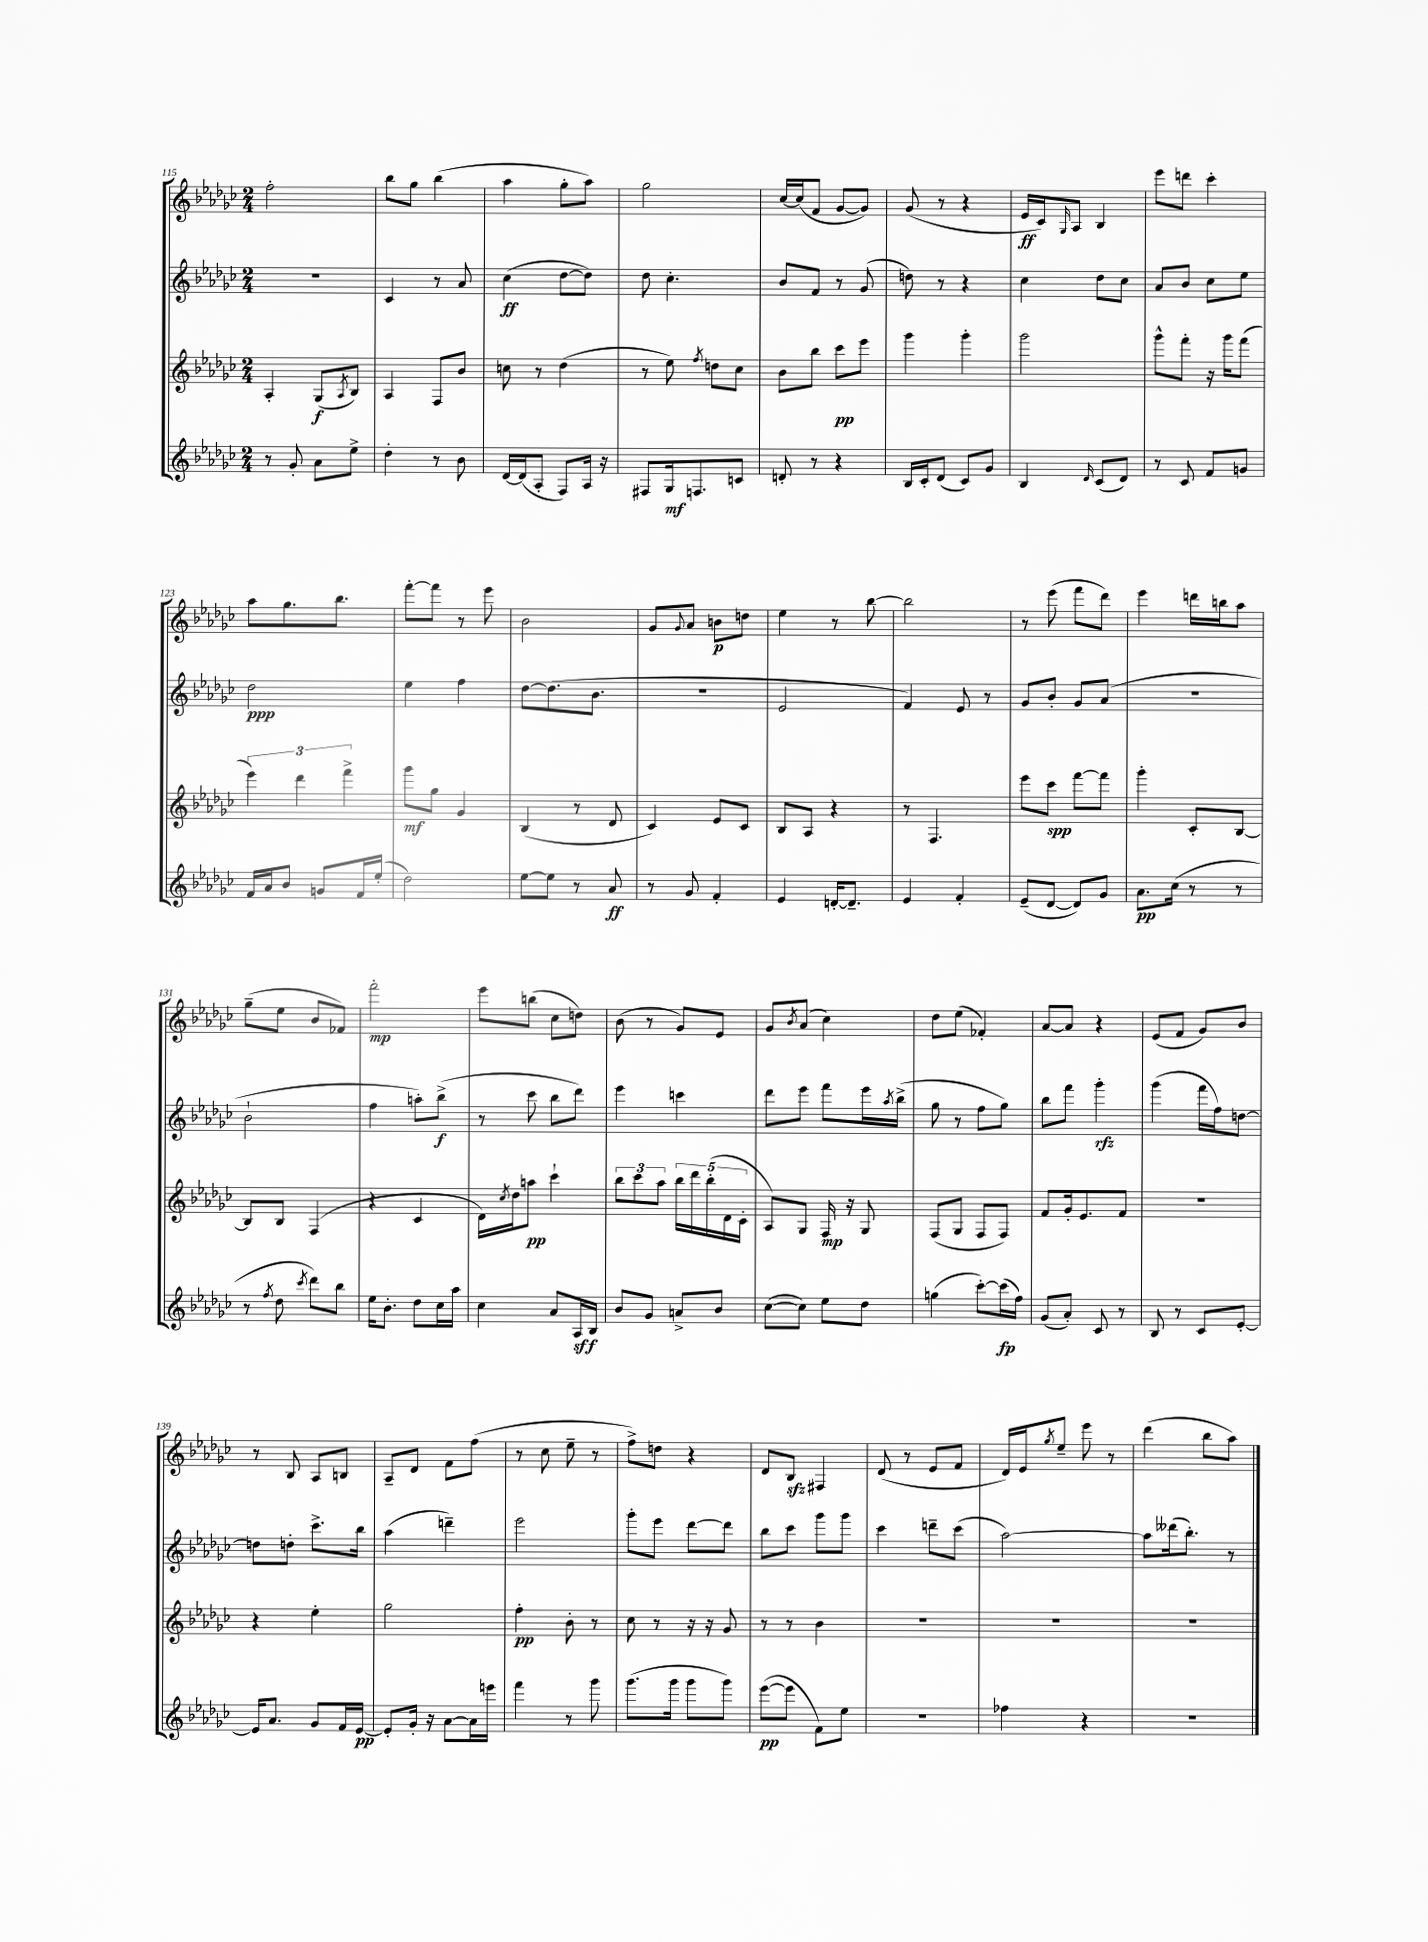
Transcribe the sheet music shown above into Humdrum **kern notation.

**kern	**dynam	**kern	**dynam	**kern	**dynam	**kern	**dynam
*part4	*part4	*part3	*part3	*part2	*part2	*part1	*part1
*staff4	*staff4	*staff3	*staff3	*staff2	*staff2	*staff1	*staff1
*clefG2	*	*clefG2	*	*clefG2	*	*clefG2	*
*k[b-e-a-d-g-c-]	*	*k[b-e-a-d-g-c-]	*	*k[b-e-a-d-g-c-]	*	*k[b-e-a-d-g-c-]	*
*M2/4	*	*M2/4	*	*M2/4	*	*M2/4	*
=115	=115	=115	=115	=115	=115	=115	=115
8r	.	4A-'/	.	2r	.	2ff'\	.
8g-'/	.	.	.	.	.	.	.
8a-\L	.	(8G-/L	f	.	.	.	.
.	.	8qA-/	.	.	.	.	.
8ee-^\J	.	8B-/J)	.	.	.	.	.
=116	=116	=116	=116	=116	=116	=116	=116
4dd-'\	.	4A-/	.	4c-/	.	8bb-\L	.
.	.	.	.	.	.	8gg-\J	.
8r	.	8F/L	.	8r	.	(4bb-\	.
8b-\	.	8b-/J	.	8a-/	.	.	.
=117	=117	=117	=117	=117	=117	=117	=117
[16d-/LL	.	8ccn\	.	(4cc-\	ff	4aa-\	.
(16d-/J]	.	.	.	.	.	.	.
8A-'/J	.	8r	.	.	.	.	.
8F/L)	.	(4dd-\	.	[8dd-\L	.	8gg-'\L	.
16A-/Jk	.	.	.	8dd-\J])	.	8aa-\J)	.
16r	.	.	.	.	.	.	.
=118	=118	=118	=118	=118	=118	=118	=118
8F#X/L	.	8r	.	8dd-\	.	2gg-\	.
16G-/k	mf	8ee-\)	.	4.cc-'\	.	.	.
8.Fn/	.	.	.	.	.	.	.
.	.	8qff/	.	.	.	.	.
.	.	8ddn\L	.	.	.	.	.
8cn/J	.	8cc-\J	.	.	.	.	.
=119	=119	=119	=119	=119	=119	=119	=119
8dn'/	.	8b-\L	.	8b-/L	.	[16cc-/LL	.
.	.	.	.	.	.	(16cc-/J]	.
8r	.	8bb-\J	.	8f/J	.	8f/J	.
4r	.	8ccc-\L	pp	8r	.	[8g-/L	.
.	.	8eee-\J	.	(8g-/	.	8g-/J])	.
=120	=120	=120	=120	=120	=120	=120	=120
16B-/LL	.	4ggg-\	.	8ddn\)	.	(8g-/	.
16c-'/J	.	.	.	.	.	.	.
(8d-/J	.	.	.	8r	.	8r	.
8c-/L)	.	4ggg-'\	.	4r	.	4r	.
8g-/J	.	.	.	.	.	.	.
=121	=121	=121	=121	=121	=121	=121	=121
4B-/	.	2ggg-\	.	4cc-\	.	16e-/LL	ff
.	.	.	.	.	.	16c-/J)	.
.	.	.	.	.	.	16qqG-/	.
.	.	.	.	.	.	8A-/J	.
16qqd-/	.	.	.	.	.	.	.
(8c-/L	.	.	.	8dd-\L	.	4B-/	.
8d-/J)	.	.	.	8cc-\J	.	.	.
=122	=122	=122	=122	=122	=122	=122	=122
8r	.	8ggg-^^\L	.	8a-/L	.	8eee-\L	.
8c-/	.	8fff'\J	.	8b-/J	.	8dddn\J	.
8f/L	.	16r	.	8cc-\L	.	4ccc-'\	.
.	.	16ggg-\KL	.	.	.	.	.
8gn/J	.	(8fff\J	.	8ee-\J	.	.	.
!!LO:LB:g=z
=123	=123	=123	=123	=123	=123	=123	=123
16f/LL	.	6eee-\)	.	2dd-\	ppp	8aa-\L	.
16a-/J	.	.	.	.	.	.	.
8b-/J	.	.	.	.	.	8.gg-\	.
.	.	6ddd-\	.	.	.	.	.
8gn/L	.	.	.	.	.	.	.
.	.	.	.	.	.	8.bb-\J	.
.	.	6fff^\	.	.	.	.	.
16f/L	.	.	.	.	.	.	.
(16ee-'/JJ	.	.	.	.	.	.	.
=124	=124	=124	=124	=124	=124	=124	=124
2dd-\)	.	8ggg-\L	mf	4ee-\	.	[8fff'\L	.
.	.	8gg-\J	.	.	.	8fff\J]	.
.	.	4g-/	.	4ff\	.	8r	.
.	.	.	.	.	.	8eee-\	.
=125	=125	=125	=125	=125	=125	=125	=125
[8ee-\L	.	(4B-/	.	[8dd-\L	.	2b-\	.
8ee-\J]	.	.	.	(8.dd-\]	.	.	.
8r	.	8r	.	.	.	.	.
.	.	.	.	8.b-\J	.	.	.
8a-/	ff	8d-/	.	.	.	.	.
=126	=126	=126	=126	=126	=126	=126	=126
8r	.	4c-/)	.	2r	.	8g-/L	.
.	.	.	.	.	.	8qqg-/	.
8g-/	.	.	.	.	.	8a-/J	.
4f'/	.	8e-/L	.	.	.	8bn\L	p
.	.	8c-/J	.	.	.	8ddn\J	.
=127	=127	=127	=127	=127	=127	=127	=127
4e-/	.	8B-/L	.	2e-/	.	4ee-\	.
.	.	8A-/J	.	.	.	.	.
[16dn'/KL	.	4r	.	.	.	8r	.
8.d~/J]	.	.	.	.	.	.	.
.	.	.	.	.	.	[8bb-\	.
=128	=128	=128	=128	=128	=128	=128	=128
4e-/	.	8r	.	4f/)	.	2bb-\]	.
.	.	4.F/	.	.	.	.	.
4f'/	.	.	.	8e-/	.	.	.
.	.	.	.	8r	.	.	.
=129	=129	=129	=129	=129	=129	=129	=129
(8e-~/L	.	8eee-\L	.	8g-/L	.	8r	.
[8d-/J	.	8ccc-\J	spp	8b-'/J	.	(8eee-\	.
8d-/L])	.	[8fff\L	.	8g-/L	.	8fff\L	.
8g-/J	.	8fff\J]	.	(8a-/J	.	8ddd-\J)	.
=130	=130	=130	=130	=130	=130	=130	=130
8.a-\L	pp	4ggg-'\	.	2r	.	4eee-\	.
(16cc-\Jk	.	.	.	.	.	.	.
8r	.	8c-'/L	.	.	.	16dddn\LL	.
.	.	.	.	.	.	16bbn\J	.
8r	.	[8B-/J	.	.	.	8aa-\J	.
!!LO:LB:g=z
=131	=131	=131	=131	=131	=131	=131	=131
8r	.	8B-/L]	.	2b-`\	.	(8gg-~\L	.
8qff/	.	.	.	.	.	.	.
8dd-\	.	8B-/J	.	.	.	8ee-\J	.
8qccc-/	.	.	.	.	.	.	.
8ddd-\L)	.	(4F/	.	.	.	8b-/L	.
8bb-\J	.	.	.	.	.	8f-X/J)	.
=132	=132	=132	=132	=132	=132	=132	=132
16ee-\KL	.	4r	.	4ff\	.	2fff'\	mp
8.b-'\J	.	.	.	.	.	.	.
8dd-\L	.	4c-/	.	8aan'\L)	.	.	.
16cc-\L	.	.	.	(8bb-^\J	f	.	.
16aa-\JJ	.	.	.	.	.	.	.
=133	=133	=133	=133	=133	=133	=133	=133
4cc-\	.	16d-\LL)	.	8r	.	8eee-\L	.
.	.	8qcc-/	.	.	.	.	.
.	.	16dd-\J	.	.	.	.	.
.	.	8aan\J	pp	8ccc-\	.	(8bbn\J	.
8a-/L	.	4ccc-`\	.	8bb-\L	.	8cc-\L	.
16A-/L	sff	.	.	8ddd-\J)	.	8ddn\J)	.
16B-/JJ	.	.	.	.	.	.	.
=134	=134	=134	=134	=134	=134	=134	=134
8b-/L	.	12bb-\L	.	4eee-\	.	(8b-\	.
.	.	12ccc-\	.	.	.	.	.
8g-/J	.	.	.	.	.	8r	.
.	.	12aa-\J	.	.	.	.	.
8an^/L	.	20bb-\LL	.	4cccn\	.	8g-/L)	.
.	.	20ddd-\	.	.	.	.	.
.	.	(20bb-'\	.	.	.	.	.
8b-/J	.	.	.	.	.	8e-/J	.
.	.	20d-\	.	.	.	.	.
.	.	20c-'\JJ	.	.	.	.	.
=135	=135	=135	=135	=135	=135	=135	=135
([8cc-\L	.	8A-/L)	.	8ddd-\L	.	8g-/L	.
.	.	.	.	.	.	8qb-/	.
8cc-\J])	.	8G-/J	.	8eee-\J	.	(8a-/J	.
8ee-\L	.	16F/	mp	8fff\L	.	4cc-\)	.
.	.	16r	.	.	.	.	.
8dd-\J	.	8G-/	.	16eee-\L	.	.	.
.	.	.	.	8qaa-/	.	.	.
.	.	.	.	(16bb-^\JJ	.	.	.
=136	=136	=136	=136	=136	=136	=136	=136
(4ggn\	.	(8F/L	.	8gg-\	.	8dd-\L	.
.	.	8G-/J	.	8r	.	(8ee-\J	.
[8ccc-'\L)	.	8F/L	.	8ff\L	.	4f-X'/)	.
(16ccc-\L]	fp	8F/J)	.	8gg-\J)	.	.	.
16ff\JJ)	.	.	.	.	.	.	.
=137	=137	=137	=137	=137	=137	=137	=137
(8g-/L	.	8f/L	.	8bb-\L	.	[8a-/L	.
8a-'/J)	.	16g-'/k	.	8fff\J	.	8a-/J]	.
.	.	8.e-/	.	.	.	.	.
8c-/	.	.	.	4ggg-'\	rfz	4r	.
8r	.	8f/J	.	.	.	.	.
=138	=138	=138	=138	=138	=138	=138	=138
8B-/	.	2r	.	(4ggg-\	.	(8e-/L	.
8r	.	.	.	.	.	8f/J	.
8c-/L	.	.	.	16fff\LL	.	8g-/L)	.
.	.	.	.	16ff\J)	.	.	.
[8e-'/J	.	.	.	[8ddn\J	.	8b-/J	.
!!LO:LB:g=z
=139	=139	=139	=139	=139	=139	=139	=139
16e-/KL]	.	4r	.	8ddn\L]	.	8r	.
8.a-/J	.	.	.	.	.	.	.
.	.	.	.	8ddn'\J	.	8B-/	.
8g-/L	.	4ee-'\	.	8.ccc-^\L	.	8A-/L	.
16f/L	.	.	.	.	.	8Bn/J	.
[16e-/JJ	pp	.	.	16bb-\Jk	.	.	.
=140	=140	=140	=140	=140	=140	=140	=140
8e-'/L]	.	2gg-\	.	(4aa-\	.	8A-~/L	.
16g-'/Jk	.	.	.	.	.	8d-/J	.
16r	.	.	.	.	.	.	.
[8a-\L	.	.	.	4dddn~\)	.	8f\L	.
16a-\L]	.	.	.	.	.	(8ff\J	.
16eeen\JJ	.	.	.	.	.	.	.
=141	=141	=141	=141	=141	=141	=141	=141
4fff\	.	4ff'\	pp	2eee-\	.	8r	.
.	.	.	.	.	.	8cc-\	.
8r	.	8b-'\	.	.	.	8ee-~\	.
8ggg-\	.	8r	.	.	.	8r	.
=142	=142	=142	=142	=142	=142	=142	=142
(8.ggg-\L	.	8cc-\	.	8ggg-'\L	.	8ff^\L)	.
.	.	8r	.	8eee-\J	.	8ddn\J	.
16ggg-\Jk	.	.	.	.	.	.	.
8ggg-\L	.	16r	.	[8ddd-\L	.	4r	.
.	.	16r	.	.	.	.	.
8ggg-\J)	.	8g-/	.	8ddd-\J]	.	.	.
=143	=143	=143	=143	=143	=143	=143	=143
([8eee-\L	pp	8r	.	8bb-\L	.	8d-/L	.
8eee-\J]	.	8r	.	8ccc-\J	.	8B-zz/J	.
8f\L)	.	4b-\	.	8ggg-\L	.	4F#X/	.
8ee-\J	.	.	.	8ggg-\J	.	.	.
=144	=144	=144	=144	=144	=144	=144	=144
2r	.	2r	.	4ccc-\	.	(8d-/	.
.	.	.	.	.	.	8r	.
.	.	.	.	8dddn~\L	.	8e-/L	.
.	.	.	.	(8ccc-\J	.	8f/J	.
=145	=145	=145	=145	=145	=145	=145	=145
4ff-X\	.	2r	.	[2aa-\)	.	16d-/LL)	.
.	.	.	.	.	.	16e-/J	.
.	.	.	.	.	.	8qgg-/	.
.	.	.	.	.	.	8ee-~/J	.
4r	.	.	.	.	.	8eee-\	.
.	.	.	.	.	.	8r	.
=146	=146	=146	=146	=146	=146	=146	=146
2r	.	2r	.	8aa-\L]	.	(4ddd-\	.
.	.	.	.	(16ddd--X\k	.	.	.
.	.	.	.	8.bb-'\J)	.	.	.
.	.	.	.	.	.	8bb-\L	.
.	.	.	.	8r	.	8aa-\J)	.
==	==	==	==	==	==	==	==
*-	*-	*-	*-	*-	*-	*-	*-
